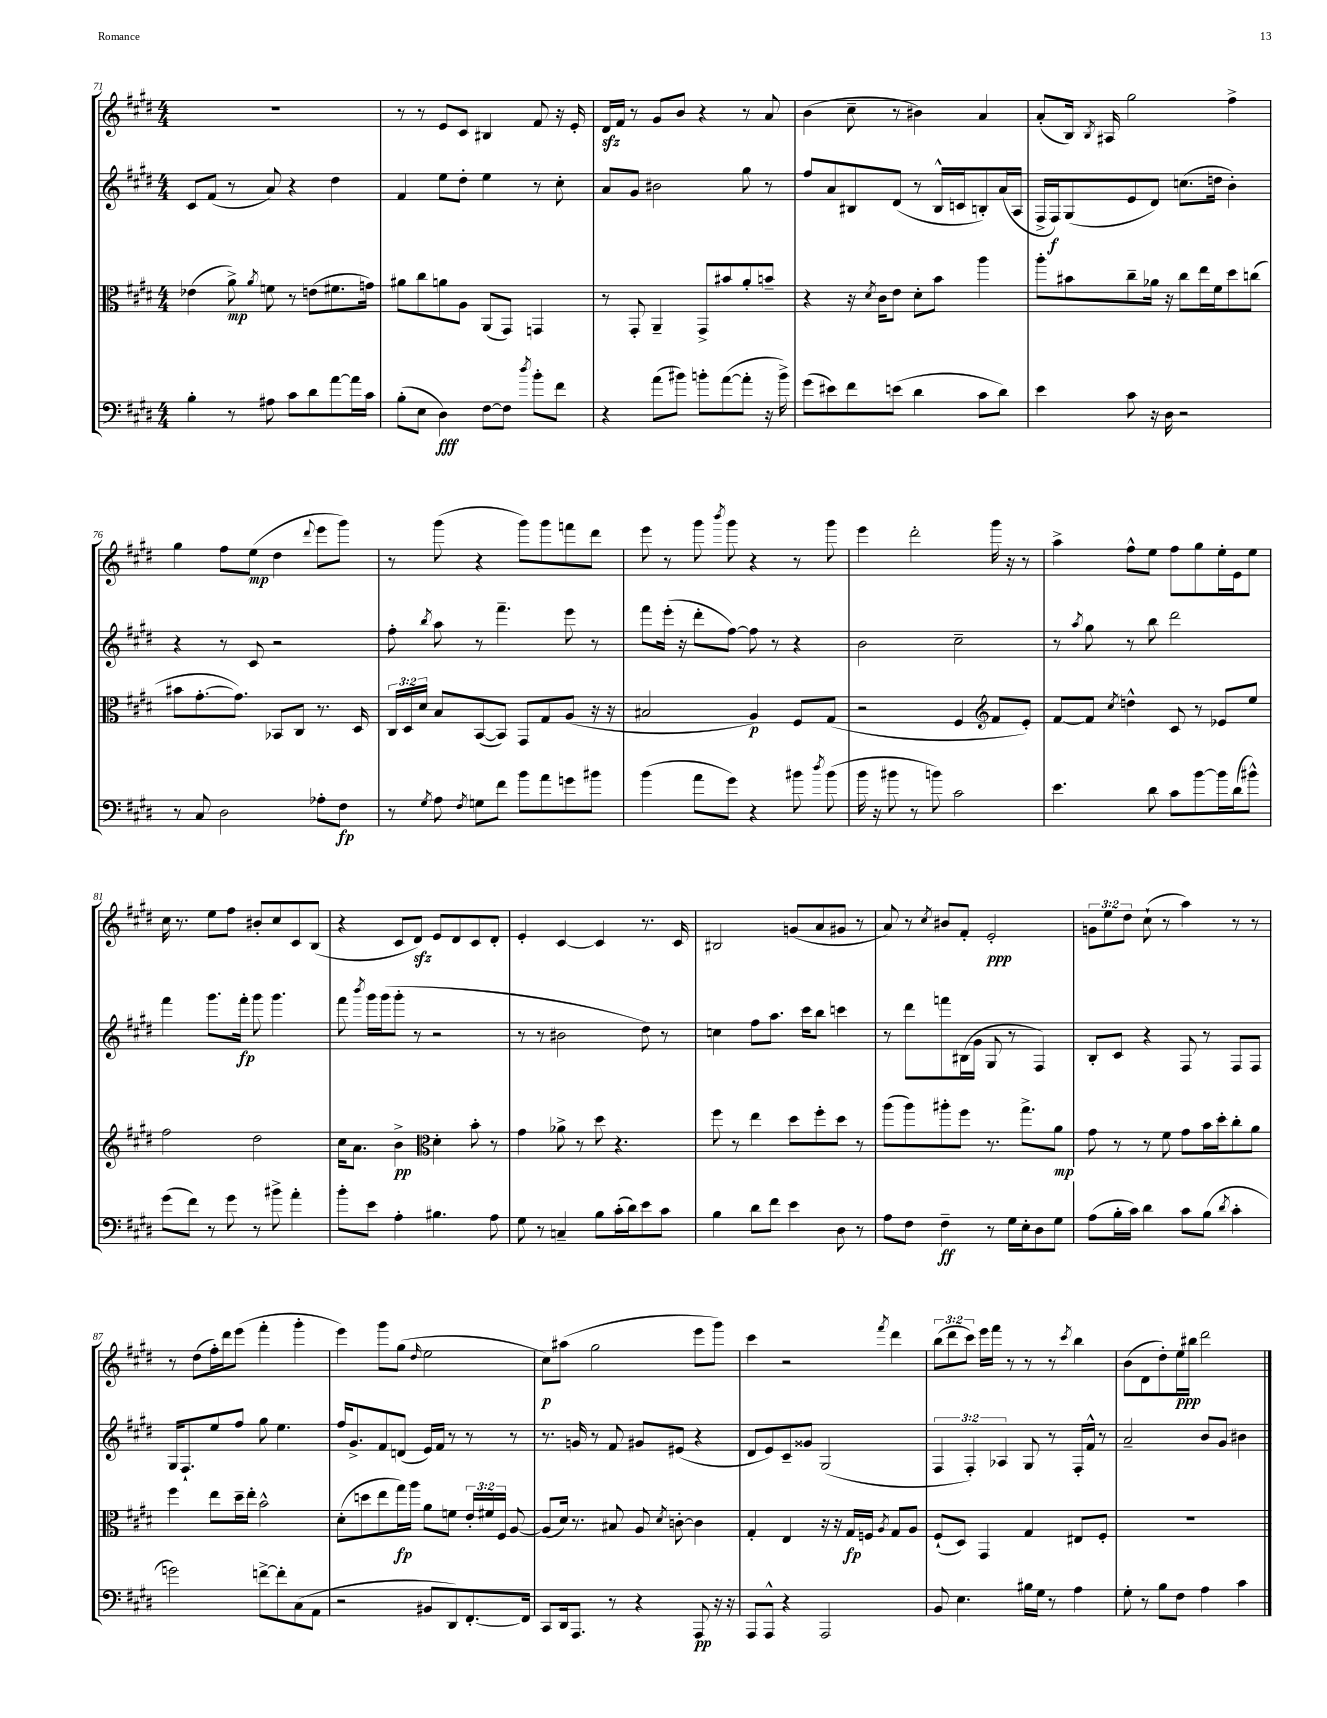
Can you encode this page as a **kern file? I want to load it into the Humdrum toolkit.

**kern	**kern	**kern	**kern
*staff4	*staff3	*staff2	*staff1
*clefF4	*clefC3	*clefG2	*clefG2
*k[f#c#g#d#]	*k[f#c#g#d#]	*k[f#c#g#d#]	*k[f#c#g#d#]
*M4/4	*M4/4	*M4/4	*M4/4
4B'\	(4e-\	8c#/L	1r
.	.	(8f#/J	.
8r	8a^\)	8r	.
.	8qa/	.	.
8A#\	8f\	8a/)	.
8c#\L	8r	4r	.
8d#\	(8e\L	.	.
[8a\	8.f#\	4dd#\	.
16a\]L	.	.	.
16c#\JJ	16g\Jk)	.	.
=	=	=	=
(8B'\L	8a#\L	4f#/	8r
8E\J	8cc#\	.	8r
4D#\)	8a\	8ee\L	8e/L
.	8A\J	8dd#'\J	8c#/J
[8F#\L	(8AA/L	4ee\	4B#/
8F#\]J	8GG#/J)	.	.
8qdd#/	.	.	.
8b'\L	4GG/	8r	8f#/
8f#\J	.	8cc#'\	16r
.	.	.	16e'/
=	=	=	=
4r	8r	8a/L	16d#/LL
.	.	.	16f#/JJ
.	8GG#'/	8g#/J	8r
(8a\L	4AA~/	2b#\	8g#/L
8b#\J)	.	.	8b/J
8b'\L	8GG#^/L	.	4r
([8a\	8b#/	.	.
8a'\]J	8a'/	8gg#\	8r
16r	8b~/J	8r	8a/
16b^\)	.	.	.
=	=	=	=
(8g#\L	4r	8ff#/L	(4b\
8e#\)	.	8a/	.
8f#\	16r	8B#/	8cc#~\
.	8qd#/	.	.
.	16c#\LK	.	.
(8e\J	8e\J	(8d#/J	8r
4d#\	8d#'\L	8r	4b#\)
.	8b\J	16B#^^/LL	.
.	.	16c/J	.
8c#\L	4aa\	8B'/)	4a/
8d#\J)	.	(16a/L	.
.	.	16A/JJ	.
=	=	=	=
4e\	8aa'\L	16F#^/LL	(8a'/L
.	.	16F#/J)	.
.	8b#\	(8G#/	16B/Jk)
.	.	.	8qB/
.	.	.	16A#/
8c#\	8cc#~\	8e/	2gg#\
16r	16a-\Jk	8d#/J)	.
16D#\	16r	.	.
2r	8cc#\L	(8.cc\L	.
.	16ee\L	.	.
.	16f#\J	16dd\Jk	.
.	8dd#\	4b'\)	4ff#^\
.	(8cc\J	.	.
=	=	=	=
8r	8b#\L	4r	4gg#\
8C#/	[8.g#'\	.	.
2D#\	.	8r	8ff#\L
.	8.g#\]J)	.	.
.	.	8c#/	(8ee\J
.	8BB-/L	2r	4dd#\
.	8C#/J	.	.
.	.	.	8qqddd#/
8A-'\L	8.r	.	8eee\L
8F#\J	.	.	8ggg#\J)
.	16D#/	.	.
=	=	=	=
8r	24C#/LL	8ff#'\	8r
.	24D#/	.	.
.	24d#/JJ	.	.
8qG#/	.	8qbb/	.
8A\	8B/L	8aa\	(8ggg#\
8qF#/	.	.	.
8G\L	([8BB/	8r	4r
8f#\J	8BB/]J)	4.fff#~\	.
8b\L	8GG#/L	.	8ggg#\L)
8a\	8G#/	.	8ggg#\
8g\	(8A/J	8eee\	8fff\
8b#\J	16r	8r	8ddd#\J
.	16r	.	.
=	=	=	=
(4b\	2B#/	8fff#\L	8eee\
.	.	(16eee'\Jk	8r
.	.	16r	.
8a\L	.	8ddd#'\L	8ggg#\
.	.	.	8qbbb/
8g#\J)	.	[8ff#\J)	8ggg#\
4r	4A/)	8ff#\]	4r
.	.	8r	.
8b#\	8F#/L	4r	8r
8qdd#/	.	.	.
(8b#\	(8G#/J	.	8ggg#\
=	=	=	=
16b\	2r	2b\	4eee\
16r	.	.	.
8b#\	.	.	.
8r	.	.	2ddd#'\
8b\)	.	.	.
2c#\	4F#/	2cc#~\	.
*	*clefG2	*	*
.	8f#/L	.	16ggg#\
.	.	.	16r
.	8e'/J)	.	8r
=	=	=	=
4.e\	[8f#/L	8r	4aa^\
.	.	8qaa/	.
.	8f#/]J	8gg#\	.
.	8qcc#/	.	.
.	4dd^^\	8r	8ff#^^\L
8d#\	.	8bb\	8ee\J
8c#\L	8c#/	2ddd#\	8ff#\L
[8b\	8r	.	8gg#\
16b\]L	8e-/L	.	16ee'\L
(16d#\J	.	.	16e\J
8b#^^\J)	8ee/J	.	8ee\J
=	=	=	=
(8g#\L	2ff#\	4fff#\	16cc#\
.	.	.	8.r
8f#\J)	.	.	.
8r	.	8.ggg#\L	8ee\L
8g#\	.	.	8ff#\J
.	.	16fff#'\Jk	.
8r	2dd#\	8ggg#\	8b#'/L
8b#^\	.	4.ggg#\	8cc#/
4a'\	.	.	8c#/
.	.	.	(8B/J
=	=	=	=
8b'\L	16cc#\LK	8fff#\	4r
.	8.a\J	.	.
.	.	8qbbb/	.
8e\J	.	16ggg#\LL	.
.	.	(16ggg#\J	.
4A'\	4b^\	8ggg#'\J	8c#/L
.	.	8r	8d#/J)
*	*clefC3	*	*
4.B#\	4d#'\	2r	8e/L
.	.	.	8d#/
.	8b'\	.	8c#/
8A\	8r	.	8d#'/J
=	=	=	=
8G#\	4g#\	8r	4e'/
8r	.	8r	.
4C~/	8a-^\	2b#\	[4c#/
.	8r	.	.
8B\L	8dd#\	.	4c#/]
(16c#'\L	4.r	.	.
16d#\J)	.	.	.
8e\	.	8dd#\)	8.r
8c#\J	.	8r	.
.	.	.	16c#/
=	=	=	=
4B\	8ff#\	4cc\	2B#/
.	8r	.	.
8d#\L	4ee\	8ff#\L	.
8f#\J	.	8.aa\J	.
4e\	8dd#\L	.	(8g/L
.	.	16ccc#\LK	.
.	8ff#'\	8bb\J	8a/
8D#\	8dd#\J	4ccc\	8g#/J
8r	8r	.	8r
=	=	=	=
8A\L	(8aa\L	8r	8a/)
8F#\J	8aa\)	8ddd#\L	8r
.	.	.	8qcc#/
4F#~\	8aa#'\	8fff\	8b#/L
.	8ff#\J	(16B#\L	8f#'/J
.	.	16g#\JJ	.
8r	8.r	8G#/	2e'/
16G#\LL	.	8r	.
16E'\J	8.gg#^\L	.	.
8D#\	.	4F#/)	.
8G#\J	8a\J	.	.
=	=	=	=
(8A\L	8g#\	8B'/L	12g\L
.	.	.	12ee\
16B'\L	8r	8c#/J	.
.	.	.	12dd#\J
16c#\JJ)	.	.	.
4d#\	8r	4r	(8cc#`\
.	8f#\	.	8r
8c#\L	8g#\L	8F#/	4aa\)
(8B\J	16b\L	8r	.
.	16dd#'\J	.	.
8qd#/	.	.	.
4c#'\	8cc#'\	8F#/L	8r
.	8a\J	8F#/J	8r
=	=	=	=
2g\)	4ff#\	16G#/LK	8r
.	.	8.F#`/	.
.	.	.	(8dd#\L
.	8ee\L	8ee/	16ff#'\L)
.	.	.	16ddd#\J
.	16dd#~\L	8ff#/J	(8eee\J
.	16ee'\JJ	.	.
[8f^\L	2b^^\	8gg#\	4fff#'\
8f'\]	.	4.ee\	.
(8C#\	.	.	4ggg#'\
8AA\J	.	.	.
=	=	=	=
2r	(8d#'\L	16ff#/LK	4eee\)
.	.	8.g#^/	.
.	8dd\	.	.
.	8ee\	8f#/	8ggg#\L
.	16gg#\L)	(8d/J	(8gg#\J
.	16aa\JJ	.	.
.	.	.	16qqdd#/
8BB#/L	8a\L	16e/LL)	2ee\
.	.	16f#/JJ	.
8DD#/)	8f\J	8r	.
[8.FF#'/	24e'/LL	8r	.
.	24f#/	.	.
.	24F#/JJ	.	.
.	[8A/	8r	.
16FF#/]Jk	.	.	.
=	=	=	=
8CC#/L	(8A/]L	8.r	8cc#\L)
16DD#/k	16d#/Jk)	.	(8aa#\J
8.AAA/J	8.r	16g/	.
.	.	8r	2gg#\
8r	8B#/	8f#/	.
4r	8A/	8g#/L	.
.	8qd#/	.	.
.	[8c'\	(8e#/J	.
8AAA/	4c\]	4r	8eee\L
16r	.	.	8ggg#\J)
16r	.	.	.
=	=	=	=
8AAA/L	4G#'/	8d#/L	4ccc#\
8AAA^^/J	.	8e/)	.
4r	4E/	8c#~/	2r
.	.	8g##/J	.
2AAA/	16r	(2G#/	.
.	16r	.	.
.	16G#/LL	.	.
.	16F/JJ	.	.
.	8qA/	.	8qfff#/
.	8G#/L	.	4ddd#\
.	8A/J	.	.
=	=	=	=
8BB/	(8F#`/L	6F#/	(12bb\L
.	.	.	12ddd#\
4.E\	8D#/J)	.	.
.	.	6F#'/)	12ccc#\J)
.	4GG#/	.	16eee\LL
.	.	.	16fff#\JJ
.	.	6A-/	.
.	.	.	8r
16B#\LL	4G#/	8G#/	8r
16G#\JJ	.	.	.
8r	.	8r	8r
.	.	.	8qccc#/
4A\	8E#/L	16F#'/LL	4bb\
.	.	16f#^^/JJ	.
.	8F#'/J	8r	.
=	=	=	=
8G#'\	1r	2a~/	(8b\L
8r	.	.	8d#\
8B\L	.	.	8dd#'\)
8F#\J	.	.	16ee\L
.	.	.	16bb#\JJ
4A\	.	8b/L	2ddd#\
.	.	8g#/J	.
4c#\	.	4b#\	.
==	==	==	==
*-	*-	*-	*-
